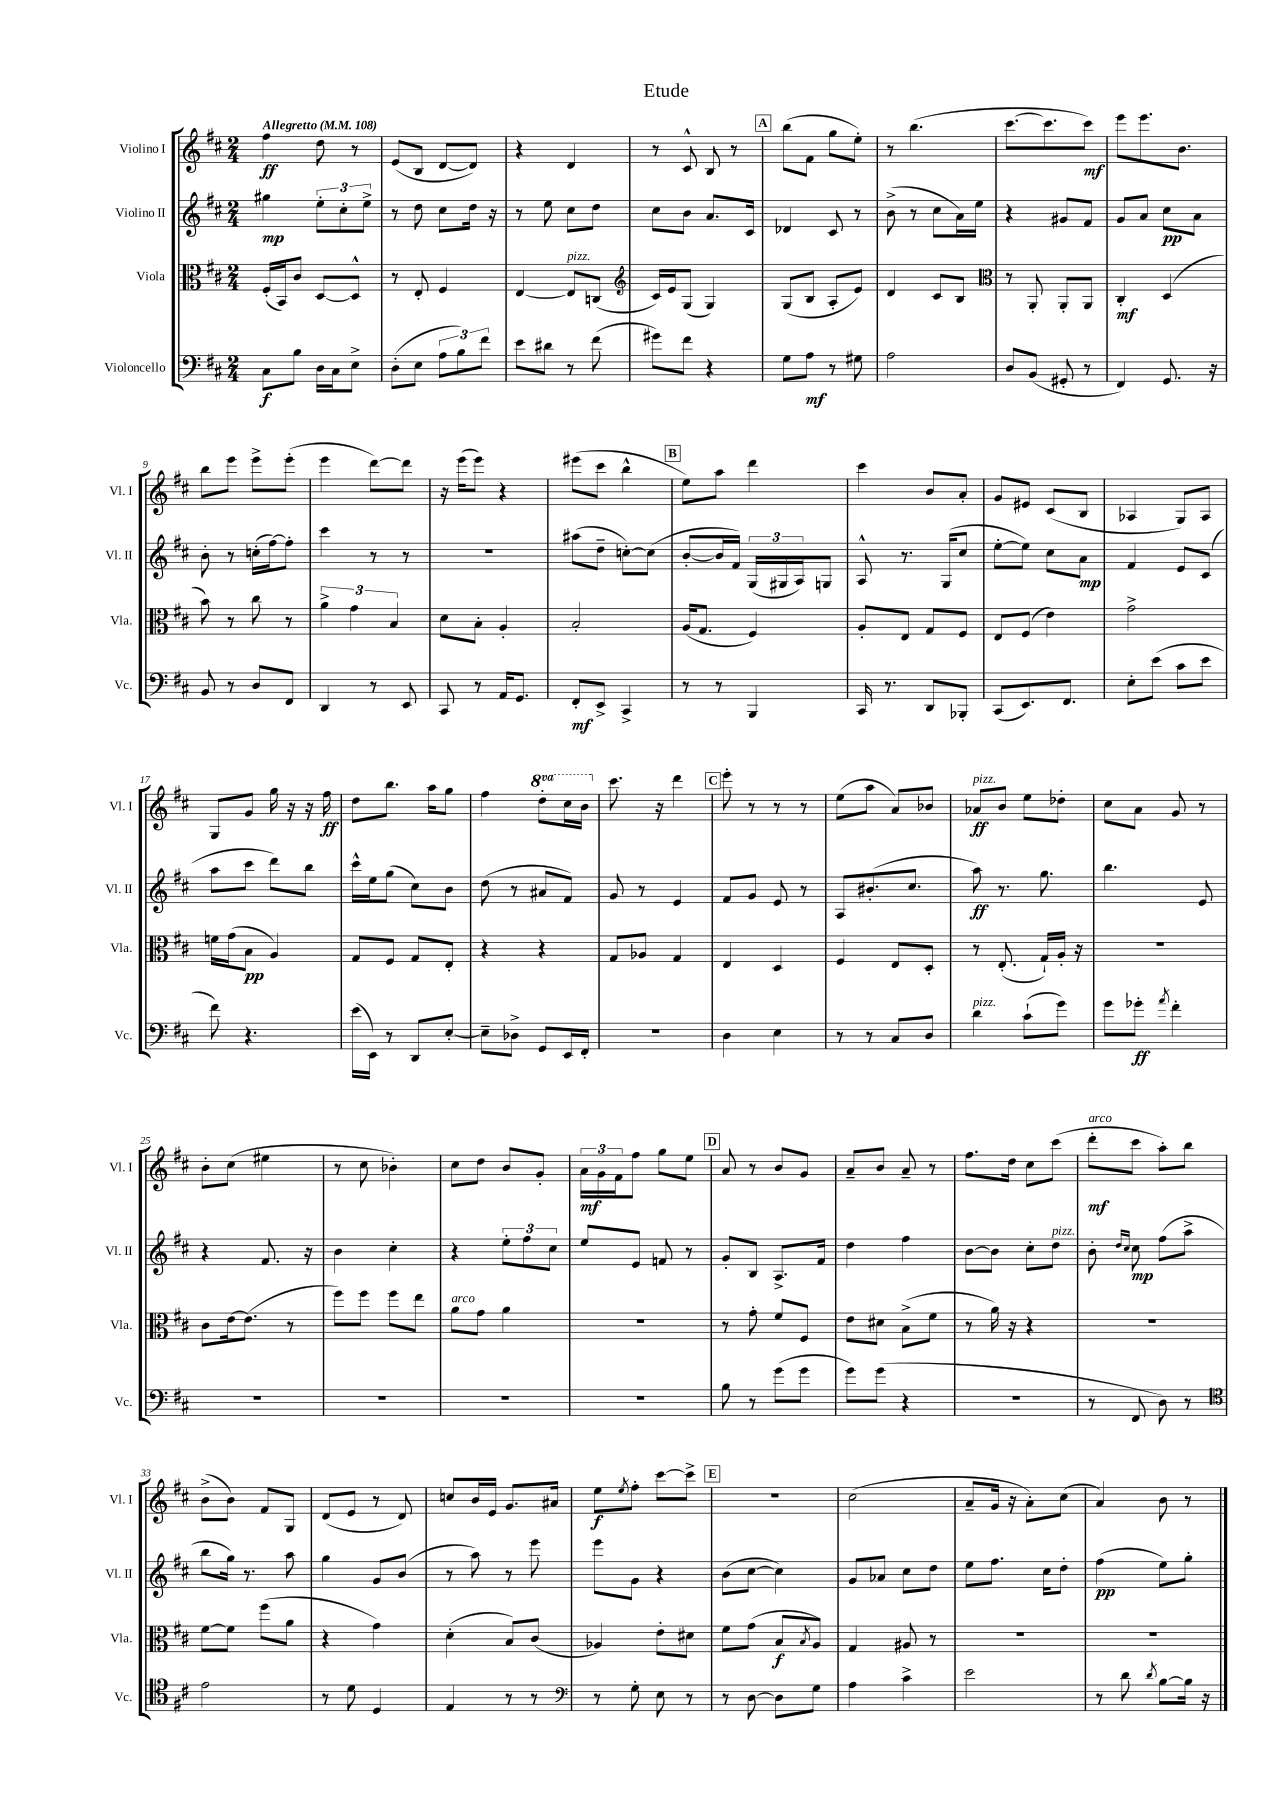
\header { title = "Etude" }
<<
\new StaffGroup <<
\new Staff = "s0" \with { instrumentName = "Violino I" shortInstrumentName = "Vl. I" } {
    \clef treble \key d \major \numericTimeSignature \time 2/4 \set Staff.ottavationMarkups = #ottavation-simple-ordinals \tempo "Allegretto" 4 = 108
    fis''4\ff d''8 r8 |
    e'8( b8 d'8~ d'8) |
    r4 d'4 |
    r8 cis'8-^ b8 r8 |
    \mark \markup { \box "A" } b''8( fis'8 g''8 e''8-.) |
    r8 b''4.( |
    cis'''8.~ cis'''8. cis'''8\mf) |
    e'''8 e'''8. b'8. |
    b''8 e'''8 e'''8-> e'''8-.( |
    e'''4 d'''8~) d'''8 |
    r16 e'''16( e'''8) r4 |
    eis'''8( cis'''8 b''4-^ |
    \mark \markup { \box "B" } e''8) a''8 d'''4 |
    cis'''4 b'8 a'8-. |
    g'8 eis'8 cis'8( b8 |
    aes4 g8) aes8 |
    g8 g'8 g''16 r16 r16 fis''16\ff |
    d''8 b''8. a''16 g''8 |
    fis''4 \ottava #1 d'''8-. cis'''16 b''16 \ottava #0 |
    cis'''8. r16 d'''4 |
    \mark \markup { \box "C" } e'''8-. r8 r8 r8 |
    e''8( a''8 a'8) bes'8 |
    aes'8\ff^\markup { \italic "pizz." } b'8 e''8 des''8-. |
    cis''8 a'8 g'8 r8 |
    b'8-. cis''8( eis''4 |
    r8 cis''8 bes'4-.) |
    cis''8 d''8 b'8 g'8-. |
    \tuplet 3/2 { a'16\mf g'16 fis'16 } fis''8 g''8 e''8 |
    \mark \markup { \box "D" } a'8 r8 b'8 g'8 |
    a'8-- b'8 a'8-- r8 |
    fis''8. d''16 cis''8 cis'''8( |
    d'''8-.\mf^\markup { \italic "arco" } cis'''8 a''8-.) b''8 |
    b'8->( b'8) fis'8 g8 |
    d'8( e'8 r8 d'8) |
    c''8 b'16 e'16 g'8. ais'16 |
    e''8\f \acciaccatura { e''8 } fis''8-. cis'''8~ cis'''8-> |
    \mark \markup { \box "E" } R2 |
    cis''2( |
    a'8-- g'16 r16 a'8-.) cis''8( |
    a'4) b'8 r8 \bar "|." |
}
\new Staff = "s1" \with { instrumentName = "Violino II" shortInstrumentName = "Vl. II" } {
    \clef treble \key d \major \numericTimeSignature \time 2/4
    gis''4\mp \tuplet 3/2 { e''8-. cis''8-. e''8-> } |
    r8 d''8 cis''8 d''16 r16 |
    r8 e''8 cis''8 d''8 |
    cis''8 b'8 a'8. cis'16 |
    \mark \markup { \box "A" } des'4 cis'8 r8 |
    b'8->( r8 cis''8 a'16) e''16 |
    r4 gis'8 fis'8 |
    g'8 a'8 cis''8\pp a'8 |
    b'8-. r8 c''16-.( fis''16~) fis''8-. |
    cis'''4 r8 r8 |
    R2 |
    ais''8( d''8-- c''8~-.) c''8( |
    \mark \markup { \box "B" } b'8~-. b'16 fis'16) \tuplet 3/2 { g16( gis16 a16) } g8 |
    a8-^ r8. g16( cis''8 |
    e''8~-. e''8) cis''8 a'8\mp |
    fis'4 e'8 cis'8( |
    a''8 cis'''8 d'''8) b''8 |
    cis'''16-^ e''16 g''8( cis''8) b'8 |
    d''8( r8 ais'8 fis'8) |
    g'8 r8 e'4 |
    \mark \markup { \box "C" } fis'8 g'8 e'8 r8 |
    a8 bis'8.-.( cis''8. |
    a''8\ff) r8. g''8. |
    b''4. e'8 |
    r4 fis'8. r16 |
    b'4 cis''4-. |
    r4 \tuplet 3/2 { e''8-. fis''8 cis''8 } |
    e''8 e'8 f'8 r8 |
    \mark \markup { \box "D" } g'8-. b8 a8.-> fis'16 |
    d''4 fis''4 |
    b'8~ b'8 cis''8-. d''8^\markup { \italic "pizz." } |
    b'8-. \grace { d''16 cis''16 } cis''8\mp fis''8( a''8-> |
    b''8 g''16) r8. a''8 |
    g''4 g'8 b'8( |
    r8 a''8) r8 e'''8 |
    e'''8 g'8 r4 |
    \mark \markup { \box "E" } b'8( cis''8~ cis''4) |
    g'8 aes'8 cis''8 d''8 |
    e''8 fis''8. cis''16 d''8-. |
    fis''4\pp( e''8) g''8-. \bar "|." |
}
\new Staff = "s2" \with { instrumentName = "Viola" shortInstrumentName = "Vla." } {
    \clef alto \key d \major \numericTimeSignature \time 2/4
    fis16-.( b,16) cis'8 d8~ d8-^ |
    r8 e8-. fis4 |
    e4~ e8^\markup { \italic "pizz." } c8( |
    \clef treble cis'16) e'16 g8( g4) |
    \mark \markup { \box "A" } g8( b8 a8-. e'8) |
    d'4 cis'8 b8 |
    \clef alto r8 a,8-. a,8-. a,8 |
    cis4-.\mf d4( |
    b'8) r8 cis''8 r8 |
    \tuplet 3/2 { a'4-> g'4 b4 } |
    d'8 b8-. a4-. |
    b2-. |
    \mark \markup { \box "B" } a16( g8. fis4) |
    a8-. e8 g8 fis8 |
    e8 fis8( e'4) |
    g'2-> |
    f'16 g'16( b8\pp a4) |
    g8 fis8 g8 e8-. |
    r4 r4 |
    g8 aes8 g4 |
    \mark \markup { \box "C" } e4 d4 |
    fis4 e8 d8-. |
    r8 e8.-.( g16-!) a16-. r16 |
    r2 |
    cis'8 e'16~ e'8.( r8 |
    fis''8) fis''8 fis''8 e''8 |
    a'8^\markup { \italic "arco" } g'8 a'4 |
    R2 |
    \mark \markup { \box "D" } r8 g'8-. fis'8 fis8 |
    e'8 dis'8 b8->( fis'8 |
    r8 a'16) r16 r4 |
    R2 |
    fis'8~ fis'8 fis''8( a'8 |
    r4 g'4) |
    d'4-.( b8) cis'8( |
    aes4) e'8-. dis'8 |
    \mark \markup { \box "E" } fis'8 g'8( b8\f \acciaccatura { b8 } a8) |
    g4 ais8 r8 |
    R2 |
    R2 \bar "|." |
}
\new Staff = "s3" \with { instrumentName = "Violoncello" shortInstrumentName = "Vc." } {
    \clef bass \key d \major \numericTimeSignature \time 2/4
    cis8\f b8 d16 cis16 e8-> |
    d8-.( e8 \tuplet 3/2 { a8 b8) fis'8 } |
    e'8 dis'8 r8 fis'8( |
    gis'8) fis'8 r4 |
    \mark \markup { \box "A" } g8 a8\mf r8 gis8 |
    a2 |
    d8 b,8( gis,8-. r8 |
    fis,4) g,8. r16 |
    b,8 r8 d8 fis,8 |
    d,4 r8 e,8 |
    cis,8 r8 a,16 g,8. |
    fis,8-.\mf e,8-> cis,4-> |
    \mark \markup { \box "B" } r8 r8 b,,4 |
    cis,16 r8. d,8 bes,,8-. |
    cis,8( e,8.) fis,8. |
    e8-. e'8( cis'8 e'8 |
    fis'8) r4. |
    e'16( e,16) r8 d,8 e8~-. |
    e8-- des8-> g,8 e,16 fis,16-. |
    R2 |
    \mark \markup { \box "C" } d4 e4 |
    r8 r8 cis8 d8 |
    d'4^\markup { \italic "pizz." } cis'8-!( g'8) |
    g'8 ges'8-.\ff \acciaccatura { a'8 } fis'4-. |
    R2 |
    R2 |
    R2 |
    R2 |
    \mark \markup { \box "D" } b8 r8 g'8( g'8 |
    g'8) g'8( r4 |
    r2 |
    r8 fis,8 d8) r8 |
    \clef tenor e'2 |
    r8 d'8 d4 |
    e4 r8 r8 |
    \clef bass r8 g8-. e8 r8 |
    \mark \markup { \box "E" } r8 d8~ d8 g8 |
    a4 cis'4-> |
    e'2 |
    r8 d'8 \acciaccatura { d'8 } b8~ b16 r16 \bar "|." |
}
>>
>>
